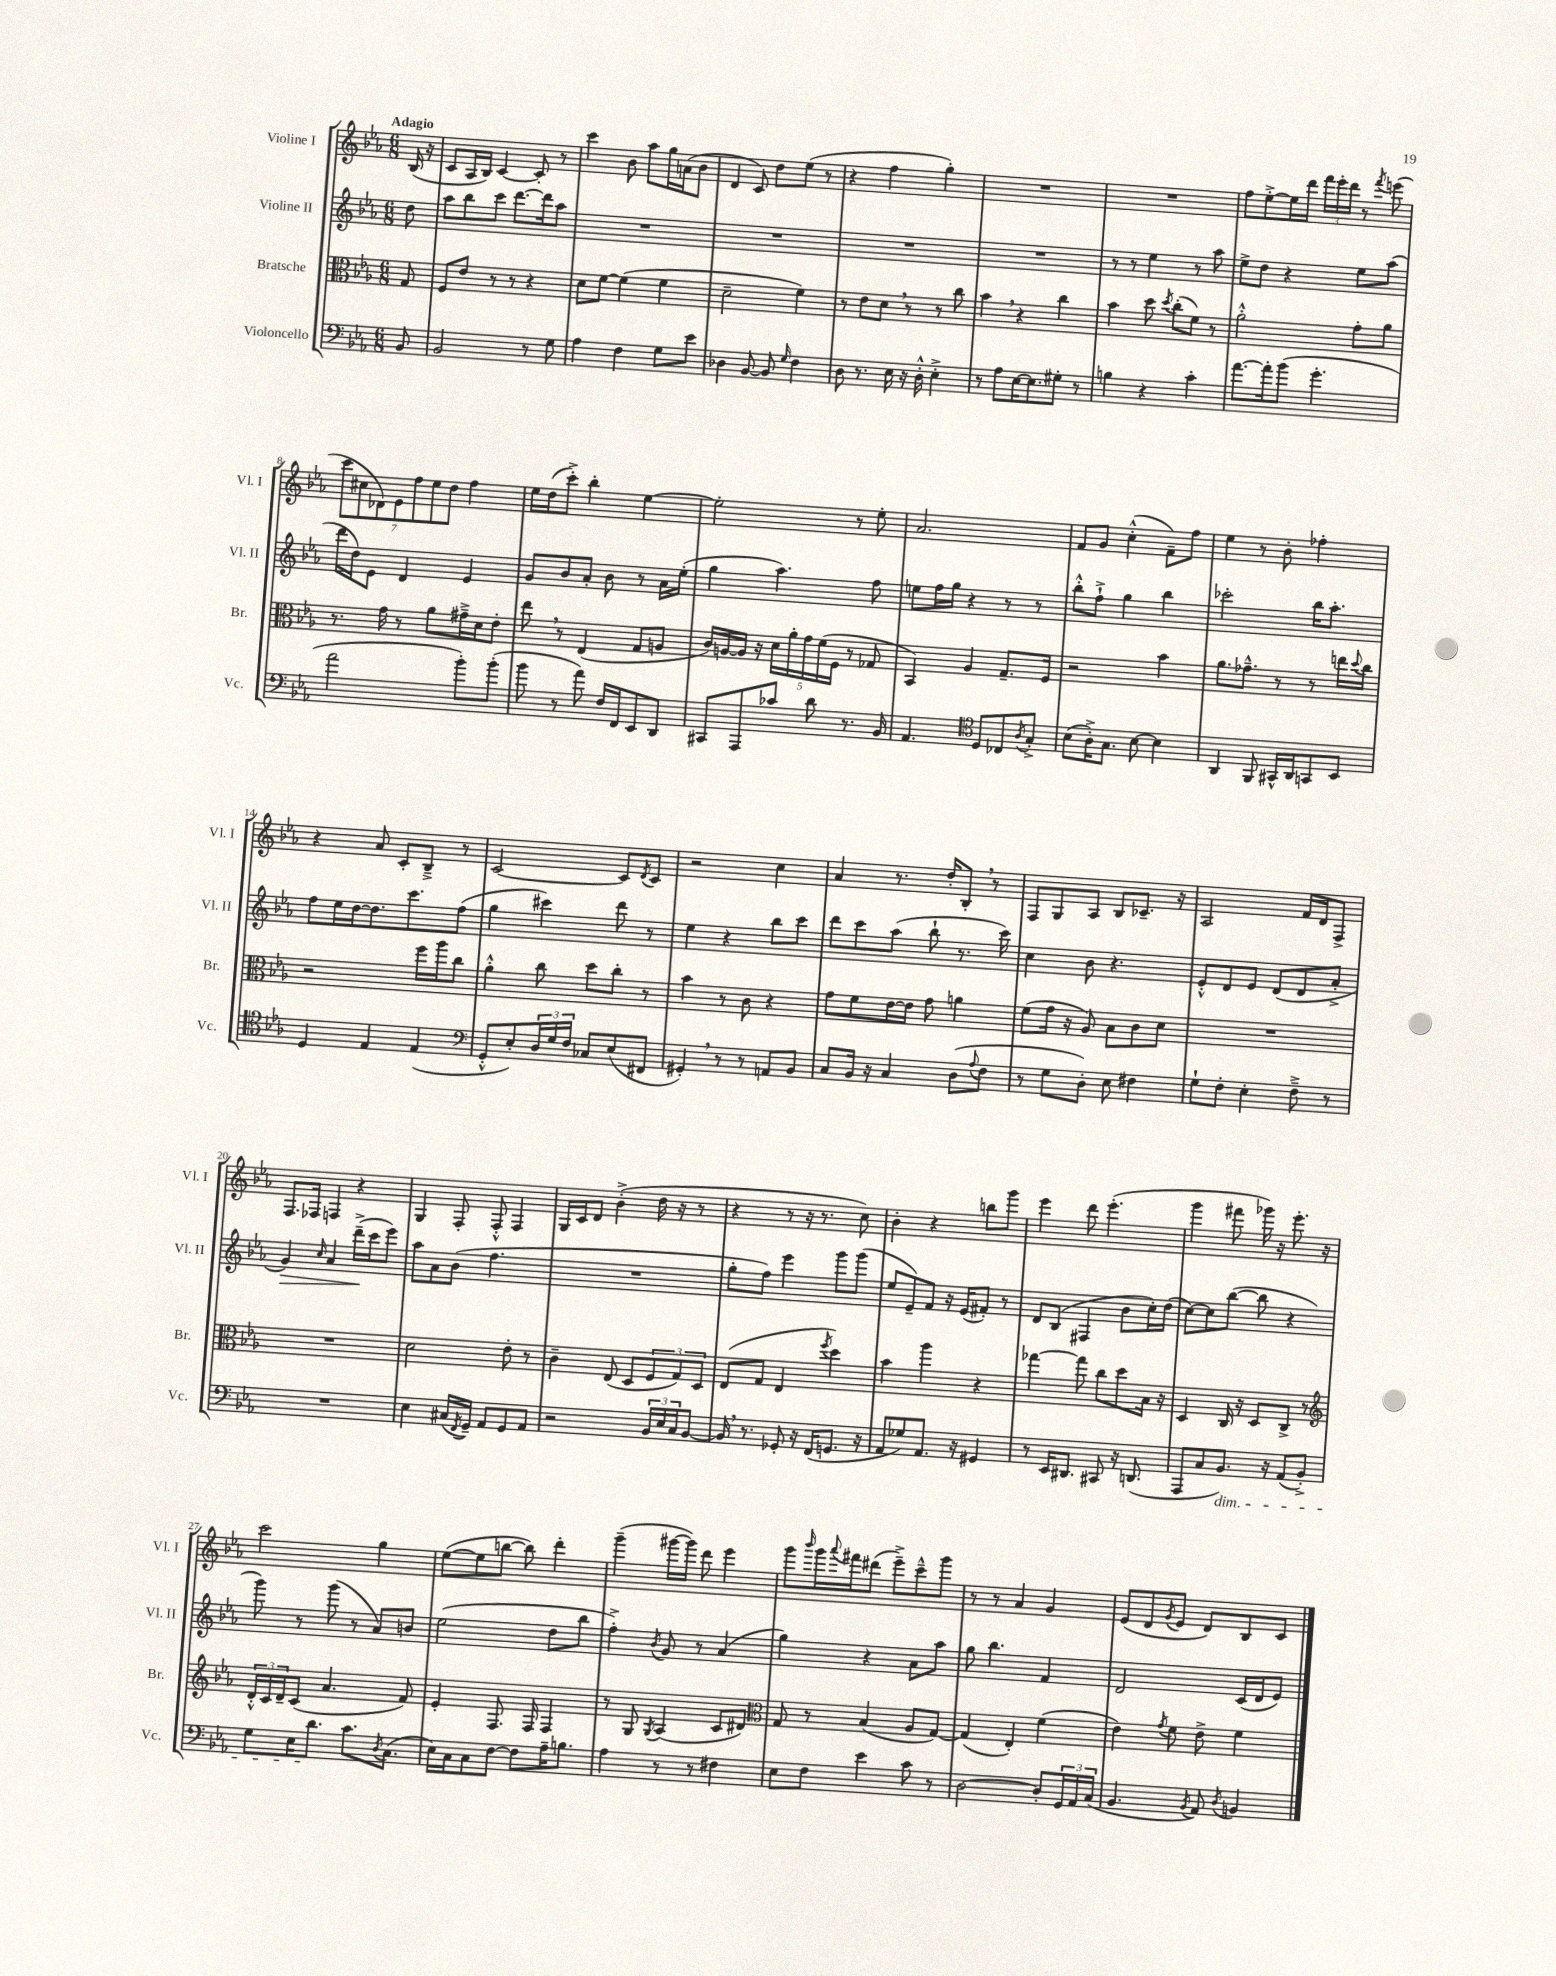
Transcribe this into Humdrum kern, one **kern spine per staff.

**kern	**kern	**kern	**kern
*staff4	*staff3	*staff2	*staff1
*clefF4	*clefC3	*clefG2	*clefG2
*k[b-e-a-]	*k[b-e-a-]	*k[b-e-a-]	*k[b-e-a-]
*M6/8	*M6/8	*M6/8	*M6/8
8BB-/	8G/	8dd\	(16B-/
.	.	.	16r
=	=	=	=
2BB-/	8F/L	8aa-\L	8c/L
.	8e-/J	8bb-\	16A-/L
.	.	.	16B-/JJ)
.	8r	8ccc\J	[4c/
.	8r	[8.ddd\L	.
8r	4r	.	8c'/]
.	.	16ddd\]k	.
8G\	.	8aa-\J	8r
=	=	=	=
4A-\	8d\L	2.r	4ccc\
.	[8f\J	.	.
4F\	(4f\]	.	8b-\
.	.	.	8aa-\L
8G\L	4f\	.	16gg\L
.	.	.	(16a\J
8e-\J	.	.	8b-\J
=	=	=	=
4D-\	2d~\	2.r	4d/
[8BB-/	.	.	8c/)
8BB-/]	.	.	8dd\L
16qqG/	.	.	.
4F\	4f\)	.	(8ee-\J
.	.	.	8r
=	=	=	=
8D\	8r	2.r	4r
8.r	8e-\L	.	.
.	8d\J	.	4ff\
16E-\	.	.	.
16r	8r	.	.
16D'^^\	.	.	.
4E-'^\	8r	.	4gg'\)
.	8cc\	.	.
=	=	=	=
8r	4b-\	2.r	2.r
8A-\L	.	.	.
[16E-\K	4r	.	.
8.E-\]	.	.	.
8G#'\J	4cc\	.	.
8r	.	.	.
=	=	=	=
4B\	4b-\	8r	2.r
.	.	8r	.
4r	8dd\	4ee-\	.
.	8qdd/	.	.
.	(8cc'\L	.	.
4c'\	8f\J)	8r	.
.	8r	8aa-\	.
=	=	=	=
[8.a-\L	2a-'^^\	8ee-^\L	8ff\L
.	.	8dd\J	[8ee-'^\
16a-'\]k	.	.	.
(8b-\J	.	4r	16ee-\]L
.	.	.	16ddd\JJ
4.g'\	.	.	24fff\LL
.	.	.	24eee-'\
.	.	.	24ddd\JJ
.	8g'\L	8ee-\L	8r
.	.	.	8qfff/
.	8a-\J	(8aa-\J	(8eee\
=	=	=	=
2a-\	8.r	16ddd\LL	14ccc\L
.	.	16dd\J)	.
.	.	.	14cc#\
.	.	8e-\J	.
.	.	.	14d-\)
.	16g\	.	.
.	.	.	14e-\
.	8r	4d/	.
.	.	.	14ff\
.	.	.	14ee-\
.	8a-\L	.	.
.	.	.	14dd\J
8b-'\L)	16g#~^\L	4e-/	4ff\
.	16d\J	.	.
(8b-'\J	8e-'\J	.	.
=	=	=	=
8b-\	8ee-\	8g/L	16ee-\LL
.	.	.	(16dd\J
8r	8r	8b-/	8ccc'^\J)
8a-\)	(4E-/	8a-'/J	4bb-'\
16F/LL	.	8b-\	.
16FF/J	.	.	.
8EE-/	8G/L	8r	[4ee-\
8DD/J	8A/J	16a-\LL	.
.	.	(16ee-'\JJ	.
=	=	=	=
8CC#/L	16c/LL)	4gg\	2ee-'\]
.	[16A/	.	.
8AAA-/	16A/]JJ	.	.
.	16r	.	.
8c-/J	20d\LL	4.aa-\)	.
.	20a-'\	.	.
.	20g\	.	.
8d\	.	.	.
.	(20f\	.	.
.	20F\JJ	.	.
8.r	8r	.	8r
.	8G-/	8ff\	8ee-'\
16BB-/	.	.	.
=	=	=	=
4.AA-/	4BB-/)	8ee\L	2.a-/
.	.	16ff\L	.
.	.	16gg\JJ	.
.	4A-/	4r	.
*clefC4	*	*	*
8D/L	.	.	.
8C-/	8.G~/L	8r	.
8qA-/	.	.	.
8G'^/J	.	8r	.
.	16F/Jk	.	.
=	=	=	=
(8B-\L	2r	8bb-'^^\L	8f/L
16A-'^\K)	.	8ff`^\J	8g/J
8.G\J	.	.	.
.	.	4gg\	(4cc'^^\
[8B-\	.	.	.
4B-\]	4b-\	4bb-\	8f~\L)
.	.	.	8ff\J
=	=	=	=
4AA-/	8.a-\L	2ccc-'\	4ee-\
.	8.g-~^^\J	.	.
8FF/	.	.	8r
16GG#^^/LL	8r	.	8b-'\
16AA-/J	.	.	.
8GG/	8r	16bb-\LK	4ff-'\
.	.	8.aa-'\J	.
8BB-/J	16ee\LL	.	.
.	8qqdd/	.	.
.	16cc\JJ	.	.
=	=	=	=
4D/	2r	8ff\L	4r
.	.	16ee-\L	.
.	.	[16dd\J	.
4E-/	.	8.dd\]	8a-/
.	.	.	8c'/L
.	.	8.ccc\	.
(4E-/	16ff\LL	.	8B-~^/J
.	16aa-\J	.	.
.	8cc\J	(8ff\J	8r
=	=	=	=
*clefF4	*	*	*
8GG'^^/L	4a-'^^\	4gg\	[2c/
8E-'/)	.	.	.
24D/L	8cc\	4ccc#\)	.
24G/	.	.	.
24F/JJ	.	.	.
8C-/L	8dd\L	.	.
(8E-/	8cc'\J	8ddd\	8c/]L
.	.	.	8qd/
8FF#/J	8r	8r	8c/J
=	=	=	=
4GG#'/)	4b-\	4ee-\	2r
8r	8r	4r	.
8r	8c\	.	.
8AA/L	4r	8bb-\L	4cc\
8BB-/J	.	8ccc\J	.
=	=	=	=
8C/L	8g\L	8ddd\L	4a-/
16BB-/Jk	8f\	8ccc\	.
16r	.	.	.
4C/	[16e-\L	(8aa-\J	8.r
.	16e-\]JJ	.	.
.	8g\	8bb-`\	.
.	.	.	16dd'/LK
(8D\L	4a\	8.r	8B-'/J
8qqA-/	.	.	.
8F\J	.	.	8r
.	.	16ccc\)	.
=	=	=	=
8r	(8f\L	4cc\	8F/L
8G\L	16g\Jk	.	8G/
.	16r	.	.
8D'\J)	8A-/)	8b-\	8A-/J
8E-\	8B-\L	4.r	8B-/L
4F#\	8c\	.	8.c-~/J
.	8d\J	.	.
.	.	.	16r
=	=	=	=
8G`\L	2.r	8e-'^^/L	2A-/
8F'\J	.	8d/	.
4E-'\	.	8e-/J	.
.	.	(8d/L	.
8F~^\	.	8d/	16f/LL
.	.	.	16d/J
8r	.	8a-'^/J	8F^/J
=	=	=	=
2.r	2.r	4g/)	8.F/L
.	.	.	16F-/Jk
.	.	16qqcc/	.
.	.	4a-/	4F/
.	.	(16ddd~^\LL	4r
.	.	16ccc\J	.
.	.	8eee-\J)	.
=	=	=	=
4E-\	2d\	8aa-\L	4G/
.	.	8a-\	.
(16C#/LL	.	(8b-\J	8F'/
8qFF/	.	.	.
16GG~/JJ)	.	.	.
8AA-/L	.	4.ff\	8F'^^/
8GG/	8e-'\	.	4F/
8AA-/J	8r	.	.
=	=	=	=
2r	4c~\	2.r	16G/LL
.	.	.	16c/J
.	.	.	8d/J
.	(8E-/	.	(4b-'^\
.	8D/L	.	.
24BB-/LL	12F/	.	16dd\
24E-/	.	.	.
.	.	.	16r
24C/J	12G/)	.	.
[8BB-/J	.	.	8r
.	12D/J	.	.
=	=	=	=
16BB-/]	(8E-/L	8gg'\L	4r
8.r	.	.	.
.	8G/J	8ff\J)	.
8GG-'/	4E-/	4eee-\	8r
16r	.	.	16r
(16FF/LK	.	.	8.r
.	8qff/	.	.
8.GG/J	4dd\)	8ggg\L	.
.	.	(8ggg\J	8cc\)
16r	.	.	.
=	=	=	=
8AA-/L	4b-\	8ee-/L	4b-'\
8G-/)	.	8e-~/)	.
8.AA-/J	4aa-\	8f/J	4r
.	.	16r	.
16r	.	(16e-/LK	.
4GG#/	4r	8f#'/J)	8bb\L
.	.	8r	8ggg\J
=	=	=	=
8r	[4gg-\	8d/L	4eee-\
16EE-/LK	.	(8B-/J	.
8.DD#/J	.	.	.
.	8gg-\]	4F#/	8ddd\
8CC#/	8cc\L	.	(4.eee-'\
16r	8dd\	8b-\L	.
(8.DD/	.	.	.
.	16B-\Jk	16cc'\L)	.
.	16r	(16dd\JJ	.
=	=	=	=
8AAA-/L	4D/	[8cc\L)	4ggg\
8C/	.	8cc\]	.
8.BB-/J)	16C/	([8bb-\J	8fff#\
.	16r	.	.
.	8D/L	8bb-\]	16ggg-\)
16r	.	.	16r
(8AA-/L	8C^/J	4r	8.eee-'\
8BB-'^/J)	8r	.	.
.	.	.	16r
=	=	=	=
*	*clefG2	*	*
8G\L	24d'^^/LL	8ggg\)	2ccc\
.	24c/	.	.
.	24d~/J	.	.
16E-\K	(8c/J	8r	.
8.d\J	.	.	.
.	4.a-/	(8ggg\	.
8.c\L	.	8r	.
.	.	8a-/L)	4gg\
8qD/	.	.	.
(8.C\J	.	.	.
.	8f/)	8b/J	.
=	=	=	=
16E-\LL)	4e-'/	(2ee-\	([8ee-\L
16C\J	.	.	.
8C\	.	.	8ee-\]
[8F\J	8.F/	.	[8bb\J
8F\]L	.	.	8bb\])
.	16F/	.	.
16A-~\K	4F/	8dd\L	4ddd'\
8.B\J	.	.	.
.	.	8bb-\J	.
=	=	=	=
4A-\	8r	4ff'^\)	(4ggg~\
.	8G/	.	.
.	8qG/	8qb-/	.
8r	(4A-/	8g/	[16ggg#\LL
.	.	.	16ggg#\]JJ)
8r	.	8r	8ddd\
4F#\	8c/L	(4a-/	4eee-\
.	8d#/J)	.	.
=	=	=	=
*	*clefC3	*	*
8E-\L	8G/	4gg\)	8ggg\L
.	.	.	16qqbbb-/
8F\J	8r	.	16ggg\L
.	.	.	8qqaaa-/
.	.	.	16fff#\J
4e-\	(4B-/	4r	(8ddd#\J
.	.	.	8eee-~^\L)
8c\	8A-/L	8a-\L	8ccc~^^\
8r	[8G/J)	8aa-\J	8ggg\J
=	=	=	=
[2D\	(4G/]	8gg\	8r
.	.	4.bb-\	8r
.	4E-'/)	.	4a-/
8D'/]L	(4f\	4f/	4g/
24GG/L	.	.	.
24AA-/	.	.	.
(24C/JJ	.	.	.
=	=	=	=
4.BB-/	4e-\)	2d/	(8e-/L
.	.	.	8d/
.	8qg/	.	8qg/
.	8f\	.	8e-/J
8qBB-/	.	.	.
8AA-/)	8e-^\	.	8d/L)
8qD/	.	.	.
4BB/	4f\	(16c/LL	8B-/
.	.	16d/J	.
.	.	8e-/J)	8c/J
==	==	==	==
*-	*-	*-	*-
